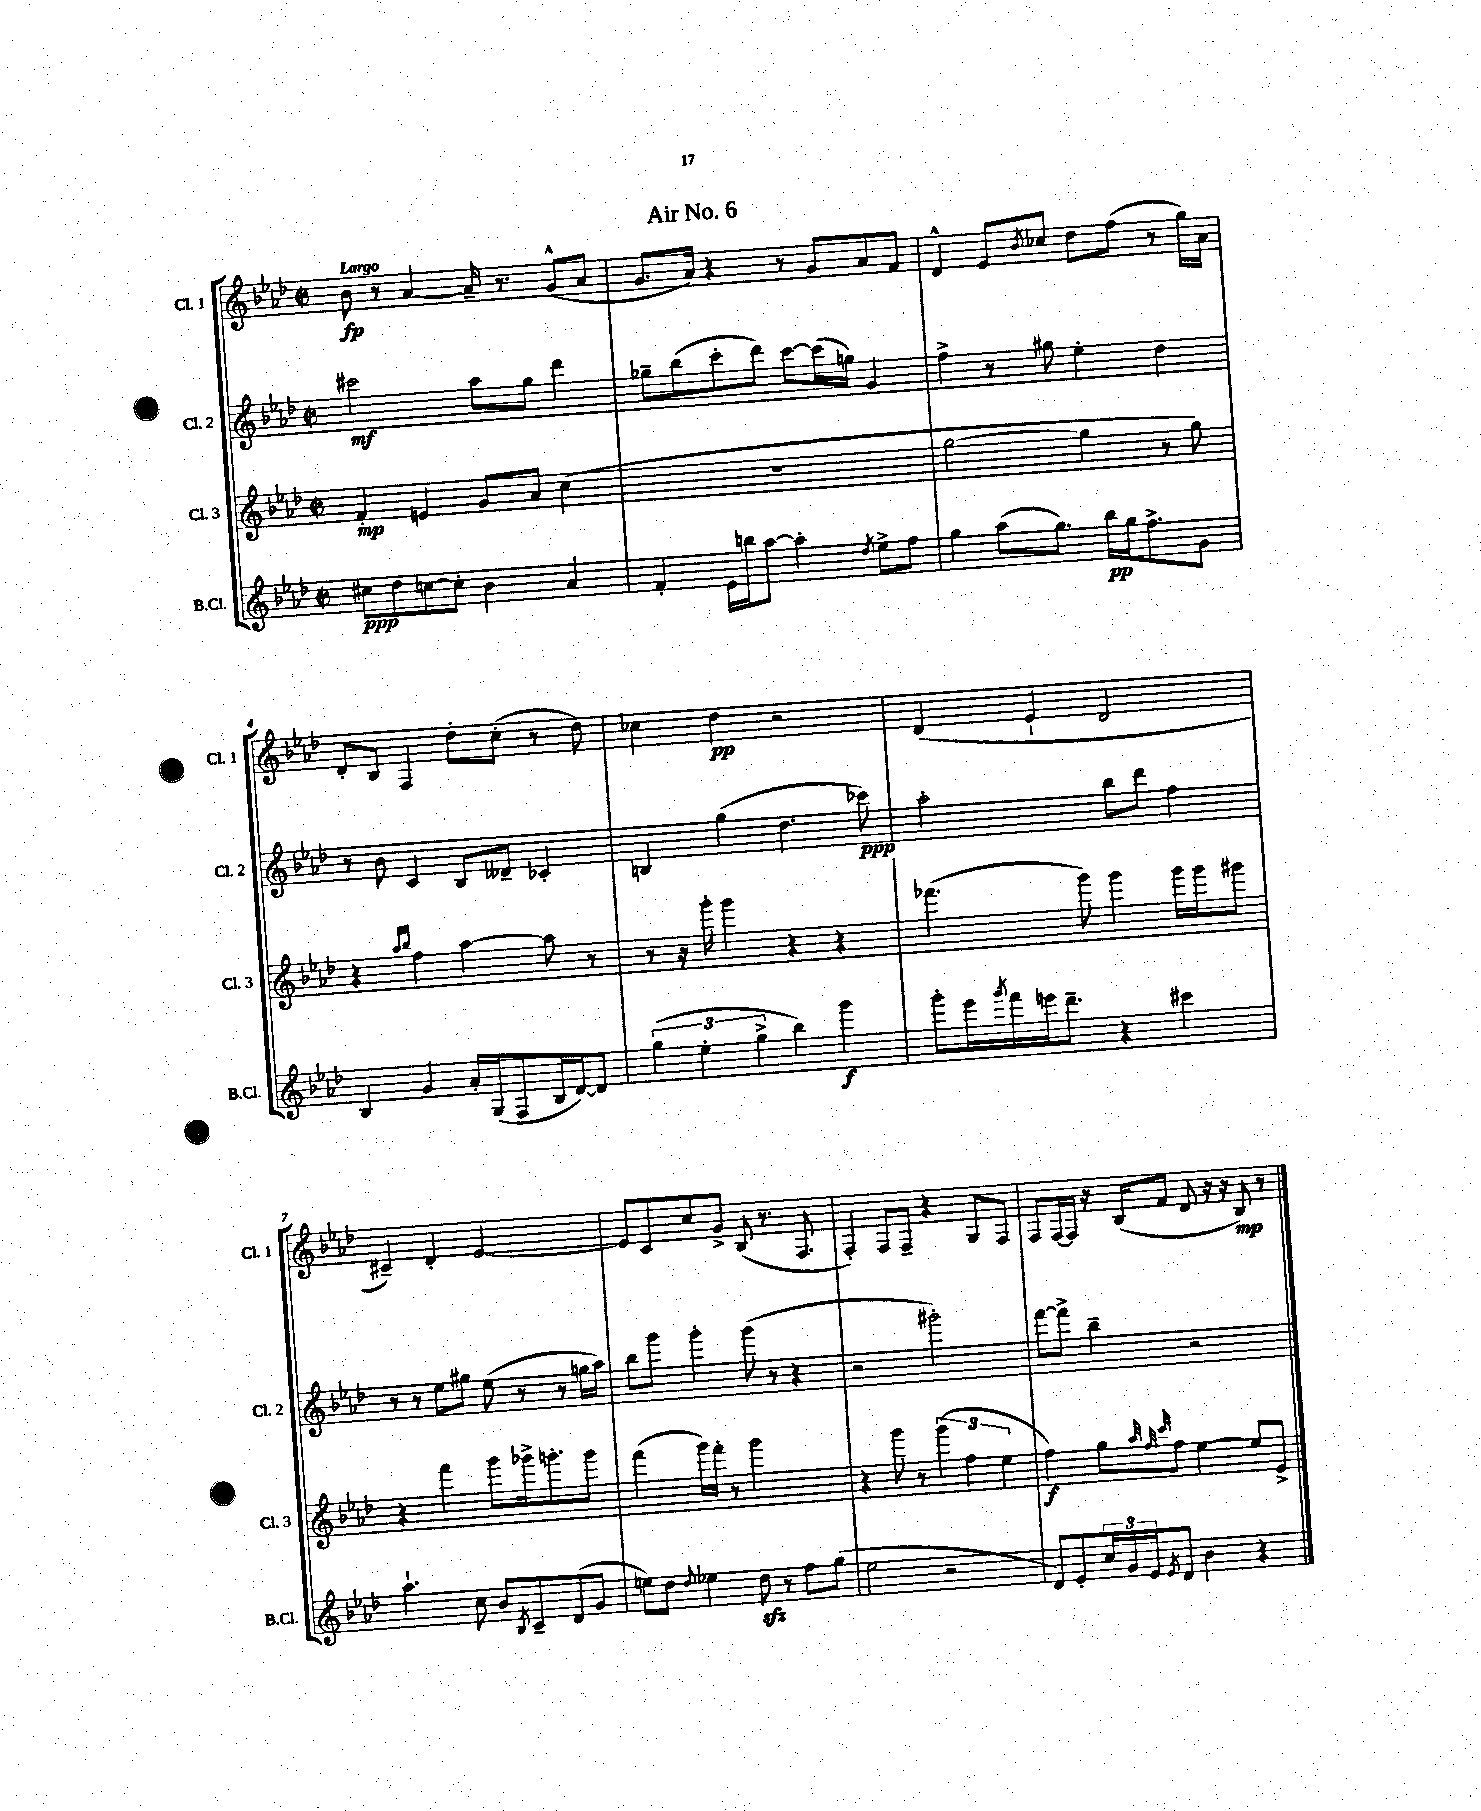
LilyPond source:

\header { title = "Air No. 6" }
<<
\new StaffGroup <<
\new Staff = "s0" \with { instrumentName = "Cl. 1" shortInstrumentName = "Cl. 1" } {
    \clef treble \key aes \major \defaultTimeSignature \time 2/2 \tempo "Largo"
    bes'8\fp r8 aes'4~ aes'16-- r8. g'8-^( aes'8 |
    g'8. aes'16) r4 r8 g'8 aes'8 f'8 |
    des'4-^ ees'8 \acciaccatura { bes'8 } ces''8 des''8 f''8( r8 g''16) aes'16 |
    des'8-. bes8 f4 des''8-. c''8-.( r8 des''8) |
    ces''4 des''4\pp r2 |
    des'4( ees'4-! des'2 |
    cis'4--) des'4-. ees'2~ |
    ees'8 c'8 c''8 g'8-> bes8( r8. f8. |
    f4-.) f8 f8-- r4 g8 f8 |
    f8 f16~ f16 r16 bes16( f'8 des'8 r16 r16 bes8\mp) r8 \bar "|." |
}
\new Staff = "s1" \with { instrumentName = "Cl. 2" shortInstrumentName = "Cl. 2" } {
    \clef treble \key aes \major \defaultTimeSignature \time 2/2
    cis'''2\mf aes''8 g''8 des'''4 |
    ges''8-- bes''8( c'''8-. des'''8) c'''8~ c'''16( g''16) g'4 |
    f''4-> r8 gis''8 ees''4-. des''4 |
    r8 bes'8 c'4 bes8 deses'8-- ces'4-. |
    b4 g''4( des''4. ces'''8\ppp) |
    aes''2-. bes''8 des'''8 f''4 |
    r8 r8 ees''8 gis''8 ees''8( r8 r8 g''16 aes''16) |
    bes''8 g'''8 g'''4-. g'''8( r8 r4 |
    r2 gis'''2-.) |
    f'''8~ f'''8-> bes''4-- r2 \bar "|." |
}
\new Staff = "s2" \with { instrumentName = "Cl. 3" shortInstrumentName = "Cl. 3" } {
    \clef treble \key aes \major \defaultTimeSignature \time 2/2
    f'4-.\mp e'4 g'8 aes'8 c''4( |
    R1 |
    g''2~ g''4 r8 g''8) |
    r4 \grace { aes''16 bes''16 } f''4 aes''4~ aes''8 r8 |
    r8 r16 g'''16-. g'''4 r4 r4 |
    fes'''4.( g'''8) g'''4 g'''16 g'''16 gis'''8 |
    r4 f'''4 g'''8 ges'''16-> g'''8.-. g'''8 |
    f'''4( g'''16) f'''16-. r8 g'''2 |
    r4 g'''8 r8 \tuplet 3/2 { g'''4( f''4 ees''4 } |
    f''4\f) g''8 \grace { aes''32 f''32 c'''32 } f''8 ees''4~ ees''8 ees'8-> \bar "|." |
}
\new Staff = "s3" \with { instrumentName = "B.Cl." shortInstrumentName = "B.Cl." } {
    \clef treble \key aes \major \defaultTimeSignature \time 2/2
    cis''8\ppp des''8 c''8~ c''8-. bes'4 aes'4 |
    f'4-. ees'16 b''16 aes''8~ aes''4-. \acciaccatura { des''8 } ees''8-> f''8 |
    g''4 aes''8( g''8.) bes''16\pp g''16 f''8.-> g'8 |
    bes4 g'4 aes'16-. g16( f8 bes16 des'16~) des'8 |
    \tuplet 3/2 { g''4( ees''4-. g''4-> } bes''4) g'''4\f |
    g'''8-. ees'''16 \acciaccatura { g'''8 } f'''16 e'''16 des'''8.-- r4 cis'''4 |
    aes''4.-! c''8 bes'8 \acciaccatura { bes8 } c'8-- des'8( g'8 |
    e''8) des''8 \appoggiatura { des''8 } ees''4 des''8\sfz r8 f''8 g''8( |
    ees''2 r2 |
    des'8) ees'8-. \tuplet 3/2 { c''16 g'16 ees'16 } \acciaccatura { ees'8 } des'8 bes'4 r4 \bar "|." |
}
>>
>>
